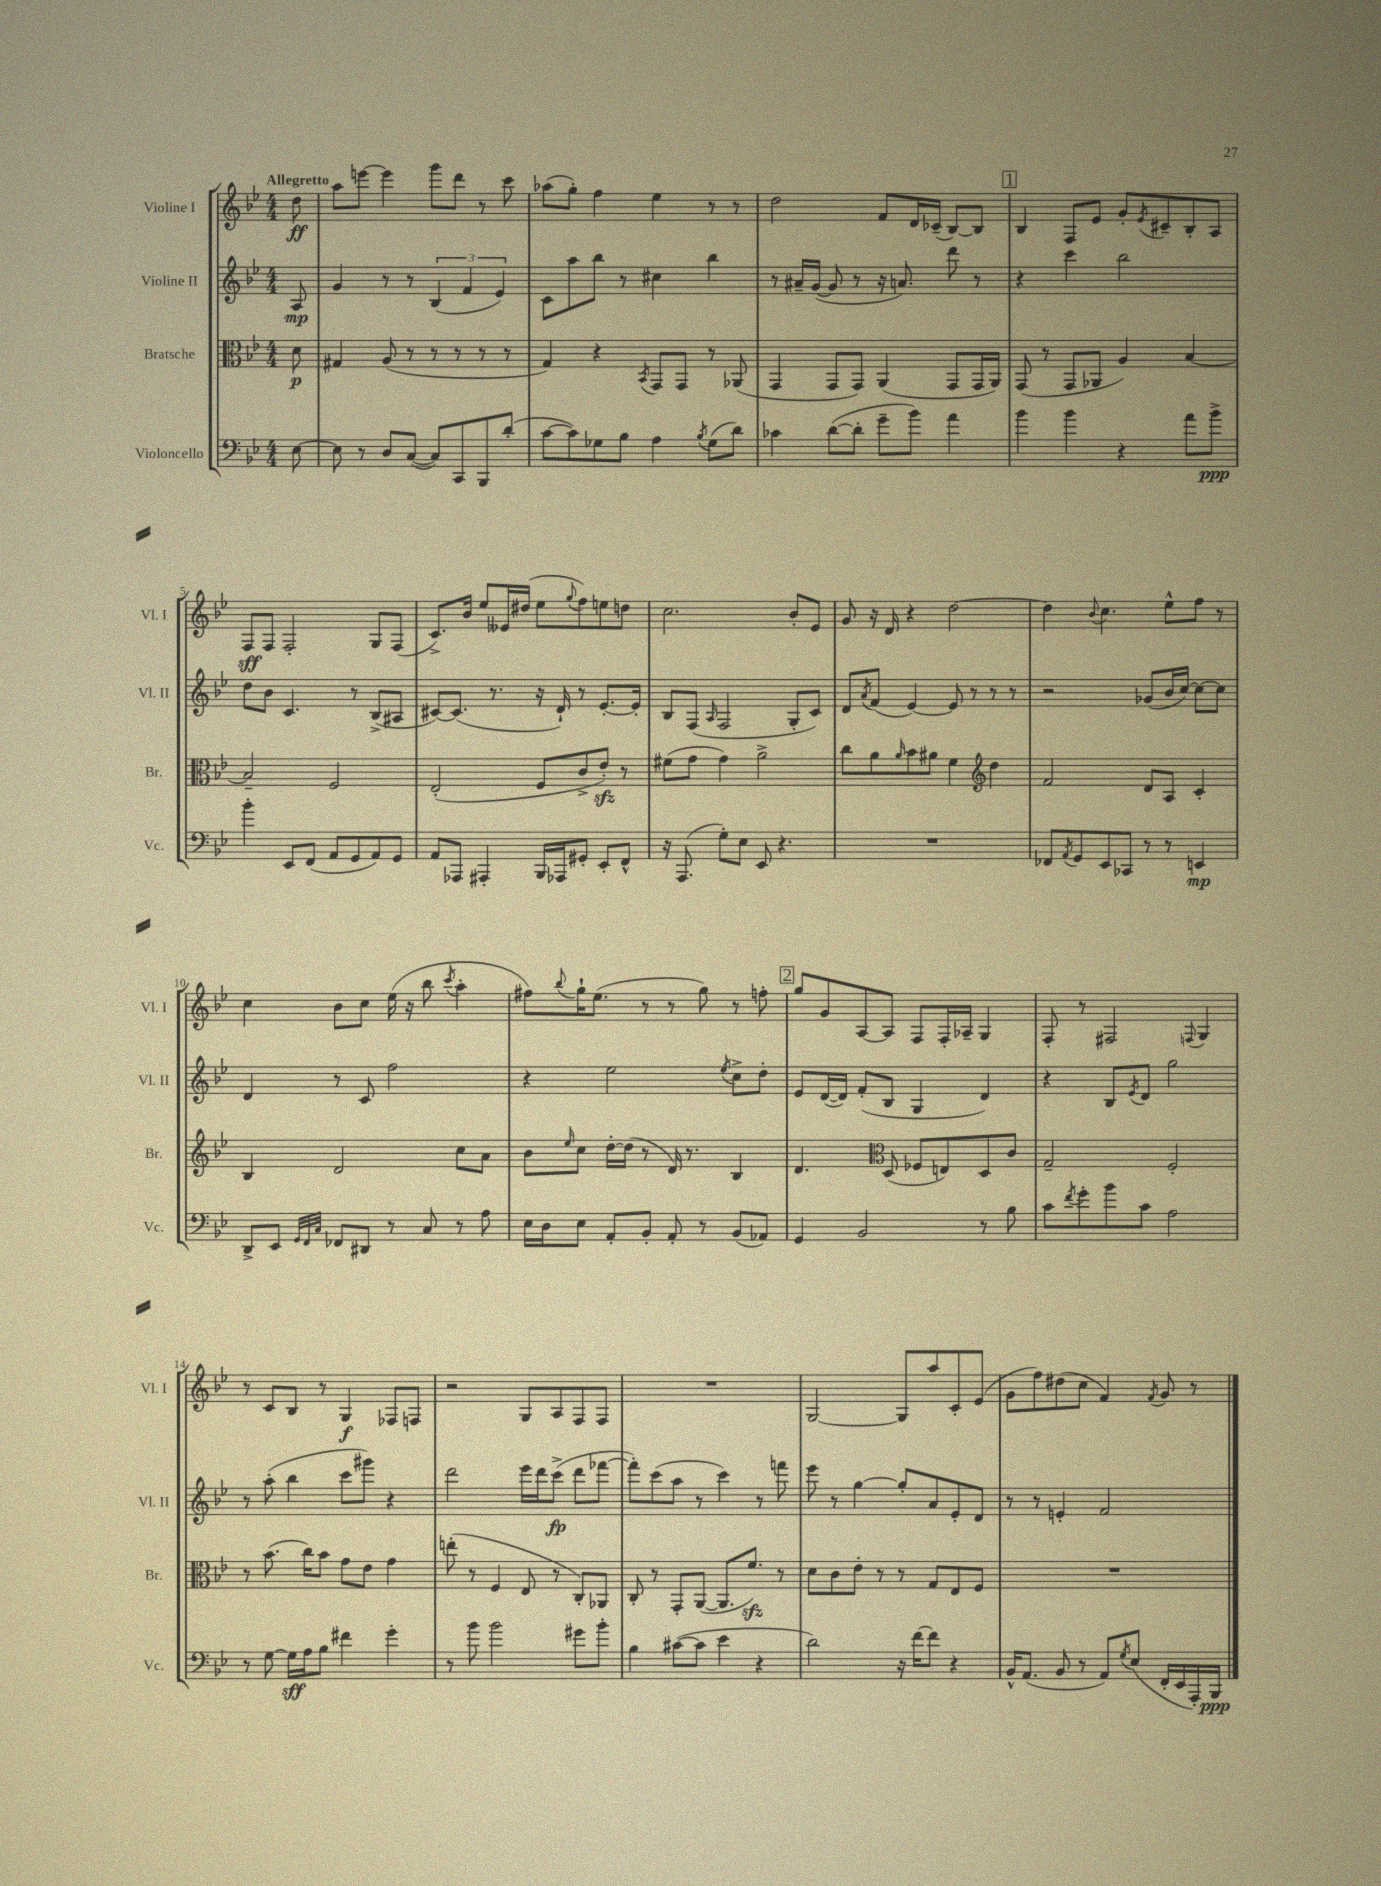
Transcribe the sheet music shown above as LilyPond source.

<<
\new StaffGroup <<
\new Staff = "s0" \with { instrumentName = "Violine I" shortInstrumentName = "Vl. I" } {
    \clef treble \key bes \major \numericTimeSignature \time 4/4 \partial 8 \tempo "Allegretto"
    d''8\ff |
    a''8 e'''8~ e'''4 g'''8 d'''8 r8 c'''8 |
    aes''8( g''8-.) f''4 ees''4 r8 r8 |
    d''2 f'8 d'16 ces'16--( bes8~) bes8 |
    \mark \markup { \box "1" } bes4 f8 ees'8 g'8-. \acciaccatura { ees'8 } cis'8-- bes8-. a8 |
    f8\sff f8 f2-. g8 f8( |
    c'8.->) bes'16 ees''8 eeses'16 dis''16( ees''8 \appoggiatura { g''8 } f''8) e''8 d''8 |
    c''2. bes'8-. ees'8 |
    g'8 r16 d'16 r4 d''2~ |
    d''4 \appoggiatura { bes'8 } c''4. ees''8-^ f''8 r8 |
    c''4 bes'8 c''8 ees''16( r16 bes''8 \acciaccatura { c'''8 } a''4-. |
    fis''8) \appoggiatura { bes''8 } g''16-! ees''8.( r8 r8 g''8) r8 f''8-. |
    \mark \markup { \box "2" } g''8 g'8 a8~ a8 f8 f16-. aes16-- g4 |
    f8-. r8 fis2 \appoggiatura { f8 } g4 |
    r8 c'8 bes8 r8 g4\f fes8 f8 |
    r2 g8 a8 f8 f8 |
    R1 |
    g2~ g8 a''8 c'8-. ees'8( |
    g'8 f''8) dis''8( c''8 f'4) \acciaccatura { f'8 } g'8 r8 \bar "|." |
}
\new Staff = "s1" \with { instrumentName = "Violine II" shortInstrumentName = "Vl. II" } {
    \clef treble \key bes \major \numericTimeSignature \time 4/4 \partial 8
    a8\mp |
    g'4 r8 r8 \tuplet 3/2 { bes4( f'4 ees'4) } |
    c'8 a''8 bes''8 r8 cis''4 bes''4 |
    r8 ais'16-- g'16~( g'8 r8 r16 a'8.) d'''8 r8 |
    \mark \markup { \box "1" } r4 c'''4 bes''2 |
    d''8 bes'8 c'4. r8 bes8->( ais8 |
    cis'8~) cis'8.( r8. r16 d'16-!) r8 ees'8.~-. ees'16-. |
    bes8 f8( \grace { a16 } f2 g8-. c'8) |
    d'8 \acciaccatura { a'8 } f'8( ees'4~) ees'8 r8 r8 r8 |
    r2 ges'8( bes'16 c''16~) c''8~ c''8 |
    d'4 r8 c'8 f''2 |
    r4 ees''2 \acciaccatura { ees''8 } c''8-> d''8-. |
    \mark \markup { \box "2" } ees'8 d'16~( d'16) f'8-.( bes8 g4 d'4) |
    r4 bes8 \acciaccatura { ees'8 } d'8 g''2 |
    r8 a''8-.( bes''4 c'''8 gis'''8) r4 |
    d'''2 ees'''16 d'''16 c'''8->\fp( d'''8 fes'''8~ |
    fes'''8-.) c'''8( a''8 r8 c'''4) r8 f'''8 |
    ees'''8 r8 g''4~ g''8-. a'8 ees'8-. d'8 |
    r8 r8 e'4-. f'2 \bar "|." |
}
\new Staff = "s2" \with { instrumentName = "Bratsche" shortInstrumentName = "Br." } {
    \clef alto \key bes \major \numericTimeSignature \time 4/4 \partial 8
    d'8\p |
    gis4 a8( r8 r8 r8 r8 r8 |
    g4) r4 \acciaccatura { bes,8 } g,8 g,8 r8 aes,8( |
    g,4 g,8 g,8) a,4( g,8 g,16 a,16) |
    \mark \markup { \box "1" } g,8( r8 g,8 aes,8 a4) bes4~ |
    bes2-- f2 |
    ees2-.( f8 c'8-> ees'8-.\sfz) r8 |
    fis'8( g'8 g'4) a'2-> |
    c''8 a'8 \grace { a'16 } bes'8 ais'8 f'4 \clef treble d''4 |
    f'2 d'8 a8 c'4-. |
    bes4 d'2 c''8 a'8 |
    bes'8 \grace { ees''16 } c''8 d''16~-. d''16( r8 d'16) r8. bes4 |
    \mark \markup { \box "2" } d'4. \clef alto d8( fes8 e8) d8 c'8 |
    g2-- f2-. |
    r8 bes'8.( c''16) bes'8 g'8 ees'8 g'4 |
    e''8-.( r8 f4 ees8 r8 c8-.) aes,8 |
    c8-. r8 g,8-. a,8~( a,8. f'8.\sfz) r8 |
    d'8 c'8 ees'8-. r8 r8 g8 ees8 f8 |
    R1 \bar "|." |
}
\new Staff = "s3" \with { instrumentName = "Violoncello" shortInstrumentName = "Vc." } {
    \clef bass \key bes \major \numericTimeSignature \time 4/4 \partial 8
    ees8~ |
    ees8 r8 d8 c8~( c8) c,8 bes,,8 d'8-.( |
    c'8~ c'8) ges8 bes8 a4 \acciaccatura { bes8 } ges8( d'8) |
    ces'4 d'8~( d'8-. g'8-- bes'8) a'4 |
    \mark \markup { \box "1" } bes'4 bes'4 r4 a'8 bes'8->\ppp |
    bes'4-. ees,8 f,8( a,8 g,8 a,8) g,8 |
    a,8 aes,,8 ais,,4-. bes,,16 aes,,16 gis,8-. ees,8-. f,8-^ |
    r16 a,,8.( g8-.) ees8 ees,8 r4. |
    R1 |
    fes,8 \acciaccatura { a,8 } g,8 ees,8 ces,8 r8 r8 e,4\mp |
    d,8-> ees,8 \grace { g,32 f,32 c32 } fes,8 dis,8 r8 c8 r8 a8 |
    ees16 d16 ees8 a,8-. bes,8-. a,8-. r8 bes,8( aes,8) |
    \mark \markup { \box "2" } g,4 bes,2 r8 bes8 |
    c'8 \acciaccatura { f'8 } g'8-. bes'8 c'8 a2 |
    r8 g8~ g16\sff a16 bes8 fis'4 g'4-. |
    r8 bes'8 bes'2 gis'8 bes'8-. |
    bes4 cis'8~( cis'8 ees'4 r4 |
    d'2) r16 f'16~ f'8 r4 |
    bes,16-^ a,8.( bes,8 r8 a,8) \acciaccatura { g8 } ees8( f,16-. ees,16 a,,16-.) bes,,16\ppp \bar "|." |
}
>>
>>
